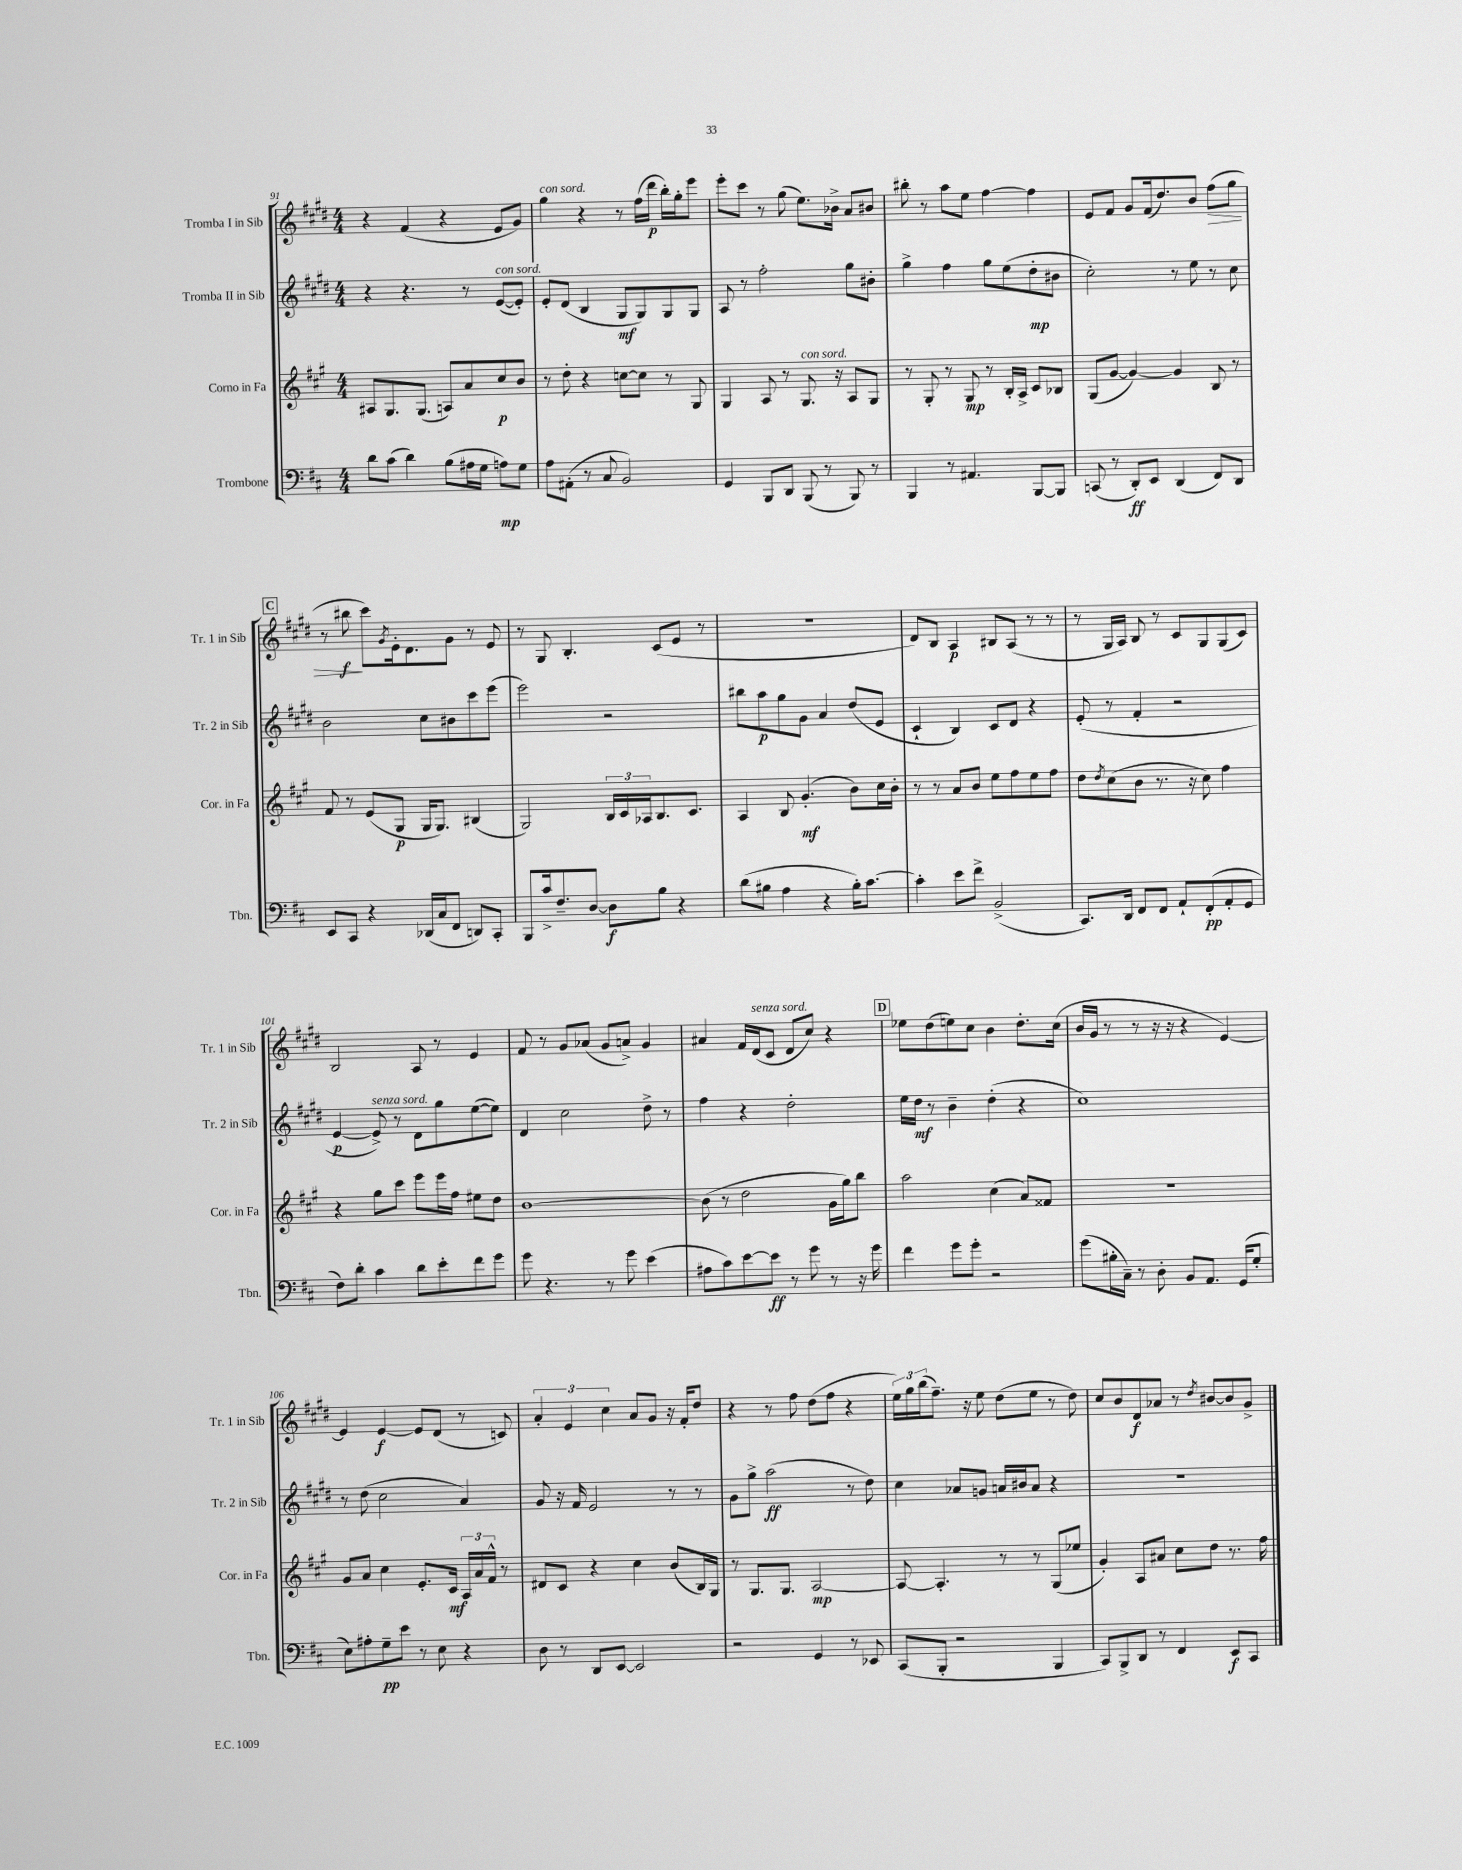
<<
\new StaffGroup <<
\new Staff = "s0" \with { instrumentName = "Tromba I in Sib" shortInstrumentName = "Tr. 1 in Sib" } {
    \clef treble \key e \major \numericTimeSignature \time 4/4
    r4 fis'4( r4 e'8 gis'8) |
    gis''4^\markup { \italic "con sord." } r4 r8 fis''16( dis'''16\p b''16-.) gis''16-. e'''8 |
    e'''8-. cis'''8 r8 gis''8( e''8.) bes'16-> a'8 bis'8 |
    bis''8-. r8 a''8 e''8 fis''4~ fis''4 |
    e'8 fis'8 gis'8 fis'16( dis''8.) b'8 fis''8\>( gis''8 |
    \mark \markup { \box "C" } r8 bis''8\f\! cis'''8) \acciaccatura { gis'8 } e'16-. dis'8. gis'8 r8 e'8 |
    r8 gis8 b4.-. cis'8( e'8 r8 |
    R1 |
    dis'8) b8 a4\p bis8 a8( r8 r8 |
    r8 gis16 a16) b8 r8 cis'8 gis8 gis8( cis'8) |
    b2 a8 r8 e'4 |
    fis'8 r8 gis'8 aes'8( gis'8 a'8->) gis'4 |
    ais'4 fis'16 dis'16^\markup { \italic "senza sord." }( cis'8 dis'8 cis''8) r4 |
    \mark \markup { \box "D" } ees''8 dis''8( e''8) cis''8 b'4 dis''8.-. cis''16( |
    b'16 gis'16 r8 r8 r16 r16 r4 e'4~) |
    e'4 e'4~\f e'8 dis'8( r8 c'8) |
    \tuplet 3/2 { a'4-. e'4 cis''4 } a'8 gis'8 r16 fis'16-. dis''8 |
    r4 r8 fis''8 dis''8( fis''8 r4 |
    \tuplet 3/2 { e''16) gis''16 b''16( } fis''8.--) r16 e''8 dis''8( e''8 r8 dis''8) |
    cis''8 b'8 dis'8\f aes'8 r8 \acciaccatura { dis''8 } bis'8~ bis'8 gis'8-> \bar "|." |
}
\new Staff = "s1" \with { instrumentName = "Tromba II in Sib" shortInstrumentName = "Tr. 2 in Sib" } {
    \clef treble \key e \major \numericTimeSignature \time 4/4
    r4 r4. r8 e'8~^\markup { \italic "con sord." }( e'8-.) |
    e'8-. dis'8( b4 gis8\mf gis8) gis8 gis8 |
    a8 r8 fis''2-. gis''8 bis'8-. |
    gis''4-> fis''4 gis''8 e''8( dis''8-.\mp bis'8 |
    cis''2-.) r8 e''8 r8 cis''8 |
    \mark \markup { \box "C" } b'2 cis''8 bis'8 cis'''8 e'''8( |
    e'''2) r2 |
    bis''8 a''8\p gis''8 gis'8 a'4 dis''8( e'8 |
    cis'4-! b4) cis'8 dis'8 r4 |
    e'8-.( r8 fis'4-. r2 |
    e'4~\p e'8->^\markup { \italic "senza sord." }) r8 dis'8 gis''8 e''8~( e''8) |
    dis'4 cis''2 dis''8-> r8 |
    fis''4 r4 dis''2-. |
    \mark \markup { \box "D" } e''16 dis''16\mf r8 b'4-- dis''4-.( r4 |
    cis''1) |
    r8 dis''8( cis''2 a'4) |
    gis'8 r16 fis'16 e'2 r8 r8 |
    gis'8 gis''8-> a''2\ff( r8 dis''8) |
    cis''4 aes'8 g'8 a'16 bis'16 a'8 r4 |
    R1 \bar "|." |
}
\new Staff = "s2" \with { instrumentName = "Corno in Fa" shortInstrumentName = "Cor. in Fa" } {
    \clef treble \key a \major \numericTimeSignature \time 4/4
    ais8 gis8. gis8.( a8) a'8 cis''8\p b'8 |
    r8 d''8-. r4 c''8~ c''8 r8 gis8 |
    gis4 a8 r8 gis8.^\markup { \italic "con sord." } r16 a8 gis8 |
    r8 gis8-. r8 gis8\mp r8 b16-. a16-> cis'8 bes8 |
    gis8( gis'8~ gis'4~) gis'4 b8 r8 |
    \mark \markup { \box "C" } fis'8 r8 e'8( gis8\p gis16 gis8.) bis4( |
    gis2) \tuplet 3/2 { b16 cis'16 aes16 } b8. cis'8. |
    a4 b8 gis'4.-.\mf( b'8) cis''16 b'16-. |
    r8 r8 a'8 b'8 e''8 fis''8 e''8 fis''8 |
    d''8 \acciaccatura { d''8 } cis''8( b'8 r8. r16 cis''8) fis''4 |
    r4 gis''8 cis'''8 e'''8 e'''16 fis''16 eis''8 d''8 |
    b'1~ |
    b'8( r8 d''2 gis'16 gis''16) b''8 |
    \mark \markup { \box "D" } a''2 cis''4( a'8) fisis'8 |
    R1 |
    gis'8 a'8 cis''4 e'8.-. cis'16\mf \tuplet 3/2 { a16 a'16 fis'16-^ } r8 |
    dis'8 cis'8 r4 cis''4 b'8( b16) gis16 |
    r8 gis8. gis8. a2~\mp |
    a8~ a4.-. r8 r8 gis8( ees''8 |
    gis'4-.) a8 ais'8 cis''8 d''8 r8. fis''16 \bar "|." |
}
\new Staff = "s3" \with { instrumentName = "Trombone" shortInstrumentName = "Tbn." } {
    \clef bass \key d \major \numericTimeSignature \time 4/4
    d'8 cis'8( d'4) b8( ais16 g16 a8\mp) g8 |
    a8 ais,8-.( r8 cis8 b,2) |
    g,4 b,,8 d,8 b,,8( r8 b,,8) r8 |
    b,,4 r8 ais,4. b,,8~ b,,8 |
    c,8( r8 d,8-.\ff) e,8 d,4( fis,8) d,8 |
    \mark \markup { \box "C" } e,8 cis,8 r4 des,16( cis16 fis,8 d,8) cis,8-. |
    b,,8 cis'16-> fis8.-- d8~ d8\f b8 r4 |
    d'8( bis8 a4 r4 bis16-.) cis'8.~ |
    cis'4-. e'8 fis'8-> b,2->( |
    cis,8.) d,16 fis,8 fis,8 a,8-! fis,8-.\pp( a,8-. g,8 |
    fis8) d'8-. cis'4 d'8 e'8-. fis'8 g'8 |
    g'8 r4. r8 g'8 e'4( |
    ais8 cis'8) e'8~ e'8\ff r8 g'8 r8 r16 g'16 |
    \mark \markup { \box "D" } fis'4 g'8 g'8-. r2 |
    g'8( bis16-. cis16--) r8 d8-. b,8 a,8. g,16( g8-. |
    e8) ais8-. g8--\pp e'8 r8 e8 r4 |
    d8 r8 d,8 e,8~ e,2 |
    r2 g,4 r8 ees,8 |
    cis,8( b,,8-. r2 b,,4 |
    cis,8) b,,8-> d,8 r8 fis,4 e,8\f cis,8 \bar "|." |
}
>>
>>
\layout { \context { \Score currentBarNumber = #91 } }
